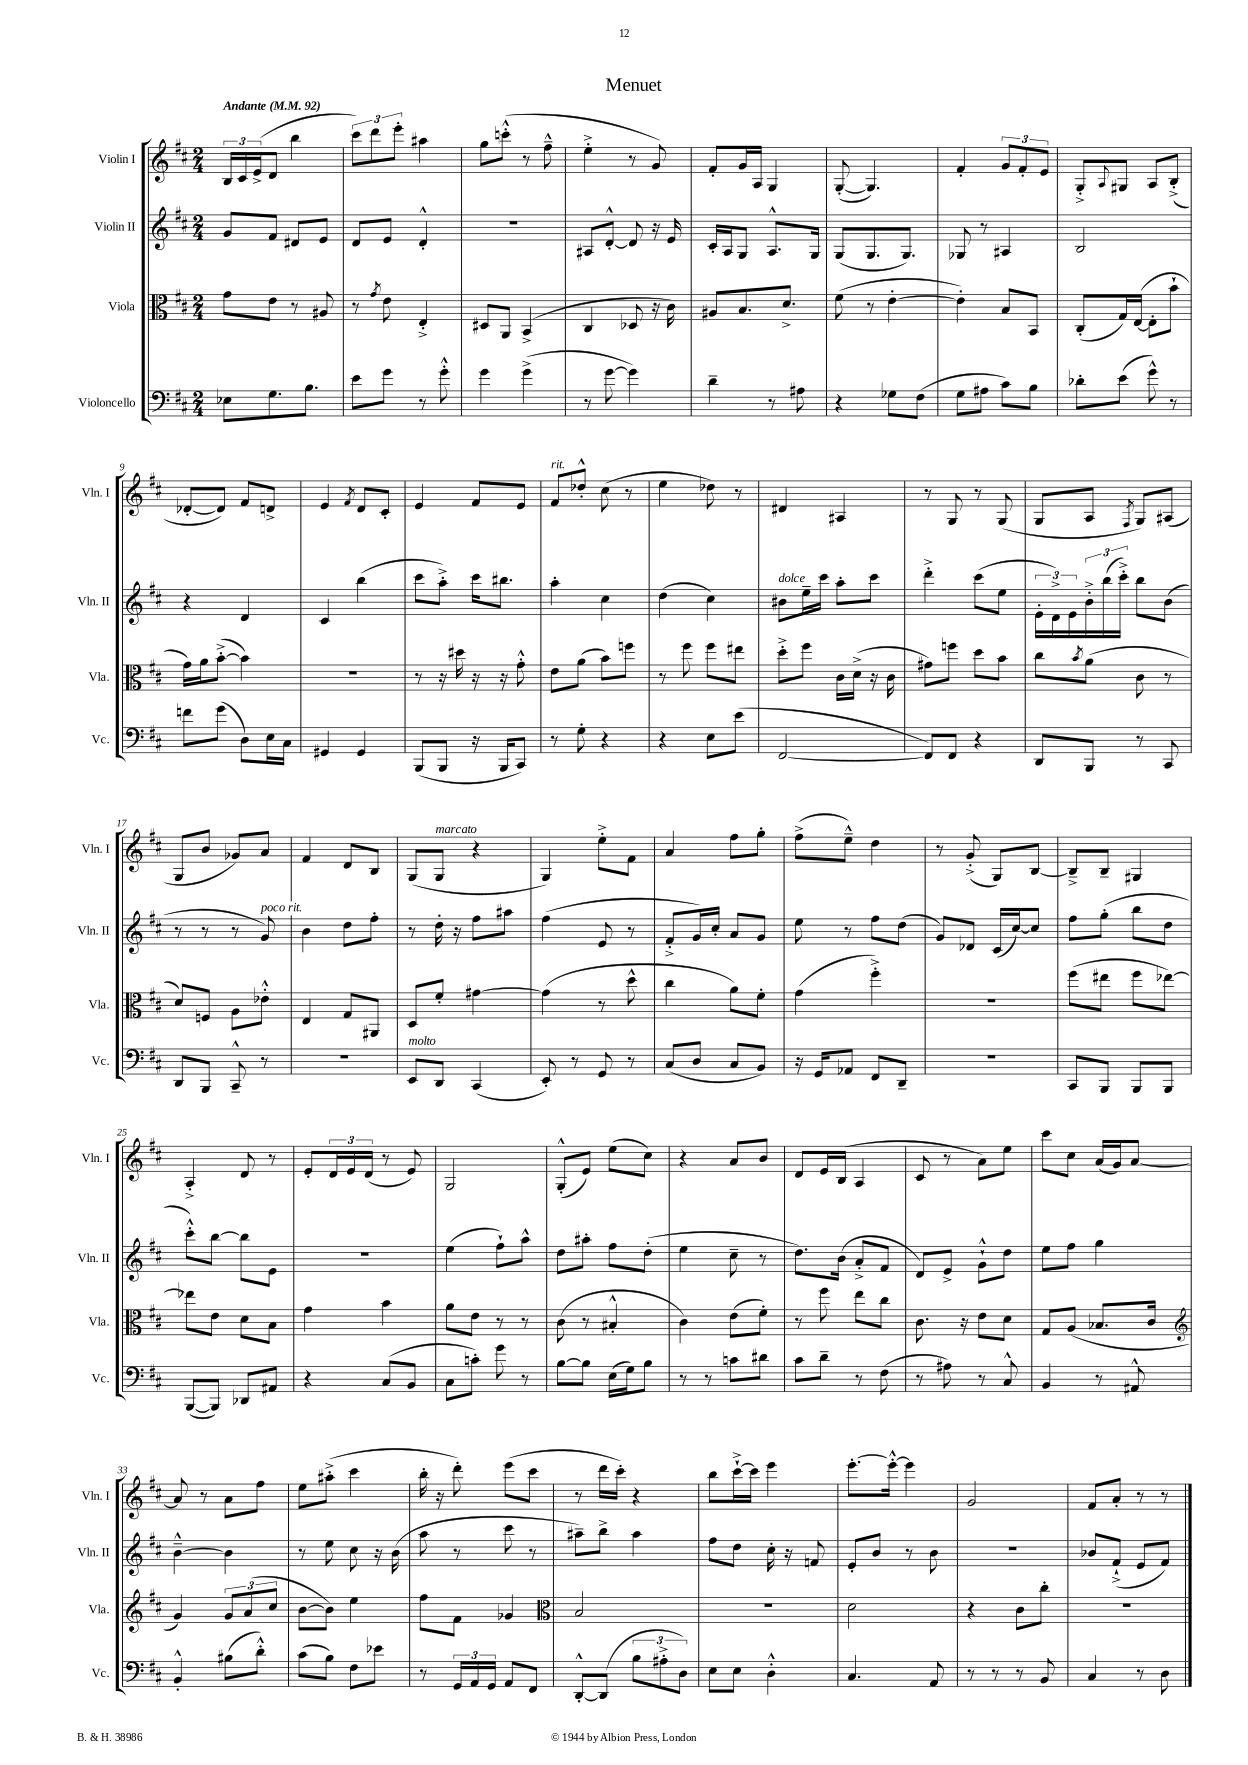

**kern	**kern	**kern	**kern
*staff4	*staff3	*staff2	*staff1
*clefF4	*clefC3	*clefG2	*clefG2
*k[f#c#]	*k[f#c#]	*k[f#c#]	*k[f#c#]
*M2/4	*M2/4	*M2/4	*M2/4
*MM92	*MM92	*MM92	*MM92
8E-	8g	8g	24B
.	.	.	24c#
.	.	.	(24e^
8.G	8e	8f#	8d
.	8r	8d#	4bb
8.B	.	.	.
.	8A#	8e	.
=	=	=	=
8e	8r	8d	12ccc#)
.	.	.	12ddd
.	8qg	.	.
8g	8e	8e	.
.	.	.	12eee'
8r	4E'^	4d'^^	4aa#
8g'^^	.	.	.
=	=	=	=
4g	8D#	2r	8gg
.	8AA	.	(8ccc'^^
(4g^	(4BB^	.	8r
.	.	.	8ff#~^^
=	=	=	=
8r	4C#	8A#	4ee'^
[8g	.	[8d'^^	.
4g])	8D-	8d]	8r
.	16r	16r	8g)
.	16c#)	16e	.
=	=	=	=
4d~	8A#	16c#'	8f#'
.	.	16A	.
.	8.B	8G	16g
.	.	.	16A
8r	.	8.A^^	4G
.	8.d^	.	.
8A#	.	.	.
.	.	16G	.
=	=	=	=
4r	(8f#	(8G	([8G'
.	8r	8.G	4.G])
8G-	[4e'	.	.
.	.	8.G)	.
(8F#	.	.	.
=	=	=	=
8G	4e'])	8G-	4f#'
8A#	.	8r	.
8c#)	8B	4A#	12g
.	.	.	12f#'
8B	8BB	.	.
.	.	.	12e
=	=	=	=
8d-'	(8C#'	2B	8G'^
.	.	.	8qqA
(8e	16G)	.	8G#
.	([16E	.	.
8g^^)	8E']	.	8A
8r	8b`	.	(8B'^
=	=	=	=
8f	16g)	4r	[8d-'
.	16a	.	.
(8g	([8b'^	.	8d-])
8D)	4b])	4d	8f#
16E	.	.	8d^
16C#	.	.	.
=	=	=	=
4GG#	2r	4c#	4e
.	.	.	8qf#
4GG#	.	(4bb	8d
.	.	.	8c#'
=	=	=	=
(8BBB	8r	8ccc#	4e
8BBB	16r	8aa'^)	.
.	16dd#	.	.
16r	16r	16ccc#	8f#
16BBB	16r	8.bb#	.
8CC#)	8g'^^	.	8e
=	=	=	=
8r	8e	4aa'	8f#
8G'	(8a	.	8dd-'^^
4r	8b)	4cc#	(8cc#
.	8ff	.	8r
=	=	=	=
4r	8r	(4dd	4ee
.	8ff#	.	.
8E	8ff#	4cc#)	8dd-)
(8e	8ee#	.	8r
=	=	=	=
[2FF#	8dd'^	8b#	4d#
.	8ff#	16ee~	.
.	.	16ccc#	.
.	16c#	8aa'	4A#
.	(16d^	.	.
.	16r	8ccc#	.
.	16c#	.	.
=	=	=	=
8FF#])	8g#)	4ddd'^	8r
8FF#	8ff	.	8G
4r	8dd	(8ccc#	8r
.	8b	8ee	(8G
=	=	=	=
8DD	8cc#	24e'	8G
.	.	24d^)	.
.	.	24e	.
.	8qb	.	.
8BBB	(8a	24b'^	8A
.	.	(24bb	.
.	.	24ccc#'^)	.
.	.	.	8qF#
8r	8c#	8bb	8G)
8CC#	8r	(8b	(8A#
=	=	=	=
8DD	8d)	8r	8G
8BBB	8F	8r	8b
8CC#~^^	8A	8r	8g-)
8r	8e-'^^	8g)	8a
=	=	=	=
2r	4E	4b	4f#
.	8G	8dd	8d
.	8AA#	8ff#'	8B
=	=	=	=
8EE	8D	8r	(8G
8DD	8f#'	16dd'	8G
.	.	16r	.
(4CC#	[4g#	8ff#	4r
.	.	8aa#	.
=	=	=	=
8EE')	(4g#]	(4ff#	4G)
8r	.	.	.
8GG	8r	8e	8ee'^
8r	8dd^^	8r	8f#
=	=	=	=
(8C#	4cc#	8f#'^	4a
8D	.	16g)	.
.	.	16cc#'	.
8C#	8a)	8a	8ff#
8BB)	8f#'	8g	8gg'
=	=	=	=
16r	(4g	8ee	(8ff#^
16GG	.	.	.
8AA-	.	8r	8ee~^^)
8FF#	4ff#'^)	8ff#	4dd
8DD~	.	(8dd	.
=	=	=	=
2r	2r	8g)	8r
.	.	8d-	(8g'^
.	.	(16c#	8G)
.	.	[16cc#)	.
.	.	8cc#]	[8B
=	=	=	=
8CC#	(8ff#	8ff#	8B~^]
8BBB	8ee#	(8gg'	8B~
8BBB	8ff#	8bb	4G#
8BBB	[8ee-)	8dd	.
=	=	=	=
([8BBB	8ee-]	8ccc#'^^)	4A'^
8BBB])	8e	[8bb	.
8DD-	8d	8bb]	8d
8AA#	8B	8e	8r
=	=	=	=
4r	4g	2r	8e'
.	.	.	24d
.	.	.	24e
.	.	.	(24d
(8C#	4b	.	8r
8BB	.	.	8e)
=	=	=	=
8C#	8a	(4ee	2G
8c')	8e	.	.
8g	8r	8ff#`)	.
8r	8r	8aa^^	.
=	=	=	=
[8B	(8c#	8dd	(8G'^^
8B]	8r	8aa#'	8e)
(16E	4B#'^^	8ff#	(8ee
16G)	.	.	.
8B	.	(8dd'	8cc#)
=	=	=	=
8r	4c#)	4ee	4r
8r	.	.	.
8c	(8e	8cc#~	8a
8d#	8f#')	8r	8b
=	=	=	=
8c#	8r	8.dd)	8d
8d~	8ff#	.	16e
.	.	(16b	(16B
8r	8ee	8a'^	4A
(8F#	8cc#	8f#	.
=	=	=	=
8r	8.c#	8d)	8c#
8A#)	.	8e^	8r
.	16r	.	.
8r	8e	8g`^^	8a)
8C#^^	8d	8dd	8ee
=	=	=	=
4BB	8G	8ee	8ccc#
.	(8A	8ff#	8cc#
8r	8.B-	4gg	(16a
.	.	.	16g)
8AA#^^	.	.	[8a
.	16c#	.	.
=	=	=	=
*	*clefG2	*	*
4BB'^^	4g)	[4b~^^	8a]
.	.	.	8r
(8B#	12g	4b]	8a
.	(12a	.	.
8d'^^)	.	.	8ff#
.	12cc#	.	.
=	=	=	=
(8c#	[8b	8r	8ee
8B)	8b])	8ee	(8aa#'^
8F#	4ee	8cc#	4ccc#
8e-	.	16r	.
.	.	(16b	.
=	=	=	=
8r	8ff#	8aa	16bb'
.	.	.	16r
24GG	8f#	8r	8ddd')
24AA	.	.	.
24GG	.	.	.
8AA	4g-	8ccc#	(8eee
8FF#	.	8r	8ccc#
=	=	=	=
*	*clefC3	*	*
[8DD'^^	2B	8aa#~)	8r
(8DD]	.	8bb^	16ddd
.	.	.	16ccc#')
12B	.	4aa#	4r
12A#'^	.	.	.
12D)	.	.	.
=	=	=	=
8E	2r	8ff#	8bb
8E	.	8dd	[16ccc#`^
.	.	.	16ccc#]
4D'^^	.	16cc#'	4eee
.	.	16r	.
.	.	8f	.
=	=	=	=
4.C#	2d	8e'	[8.eee'
.	.	8b	.
.	.	.	16eee'^^_
.	.	8r	4eee]
8AA	.	8b	.
=	=	=	=
8r	4r	2r	2g
8r	.	.	.
8r	8c#	.	.
8BB	8cc#'	.	.
=	=	=	=
4C#	2r	8b-	8f#
.	.	(8f#`^	8a'
8r	.	8e	8r
8D	.	8f#)	8r
==	==	==	==
*-	*-	*-	*-
